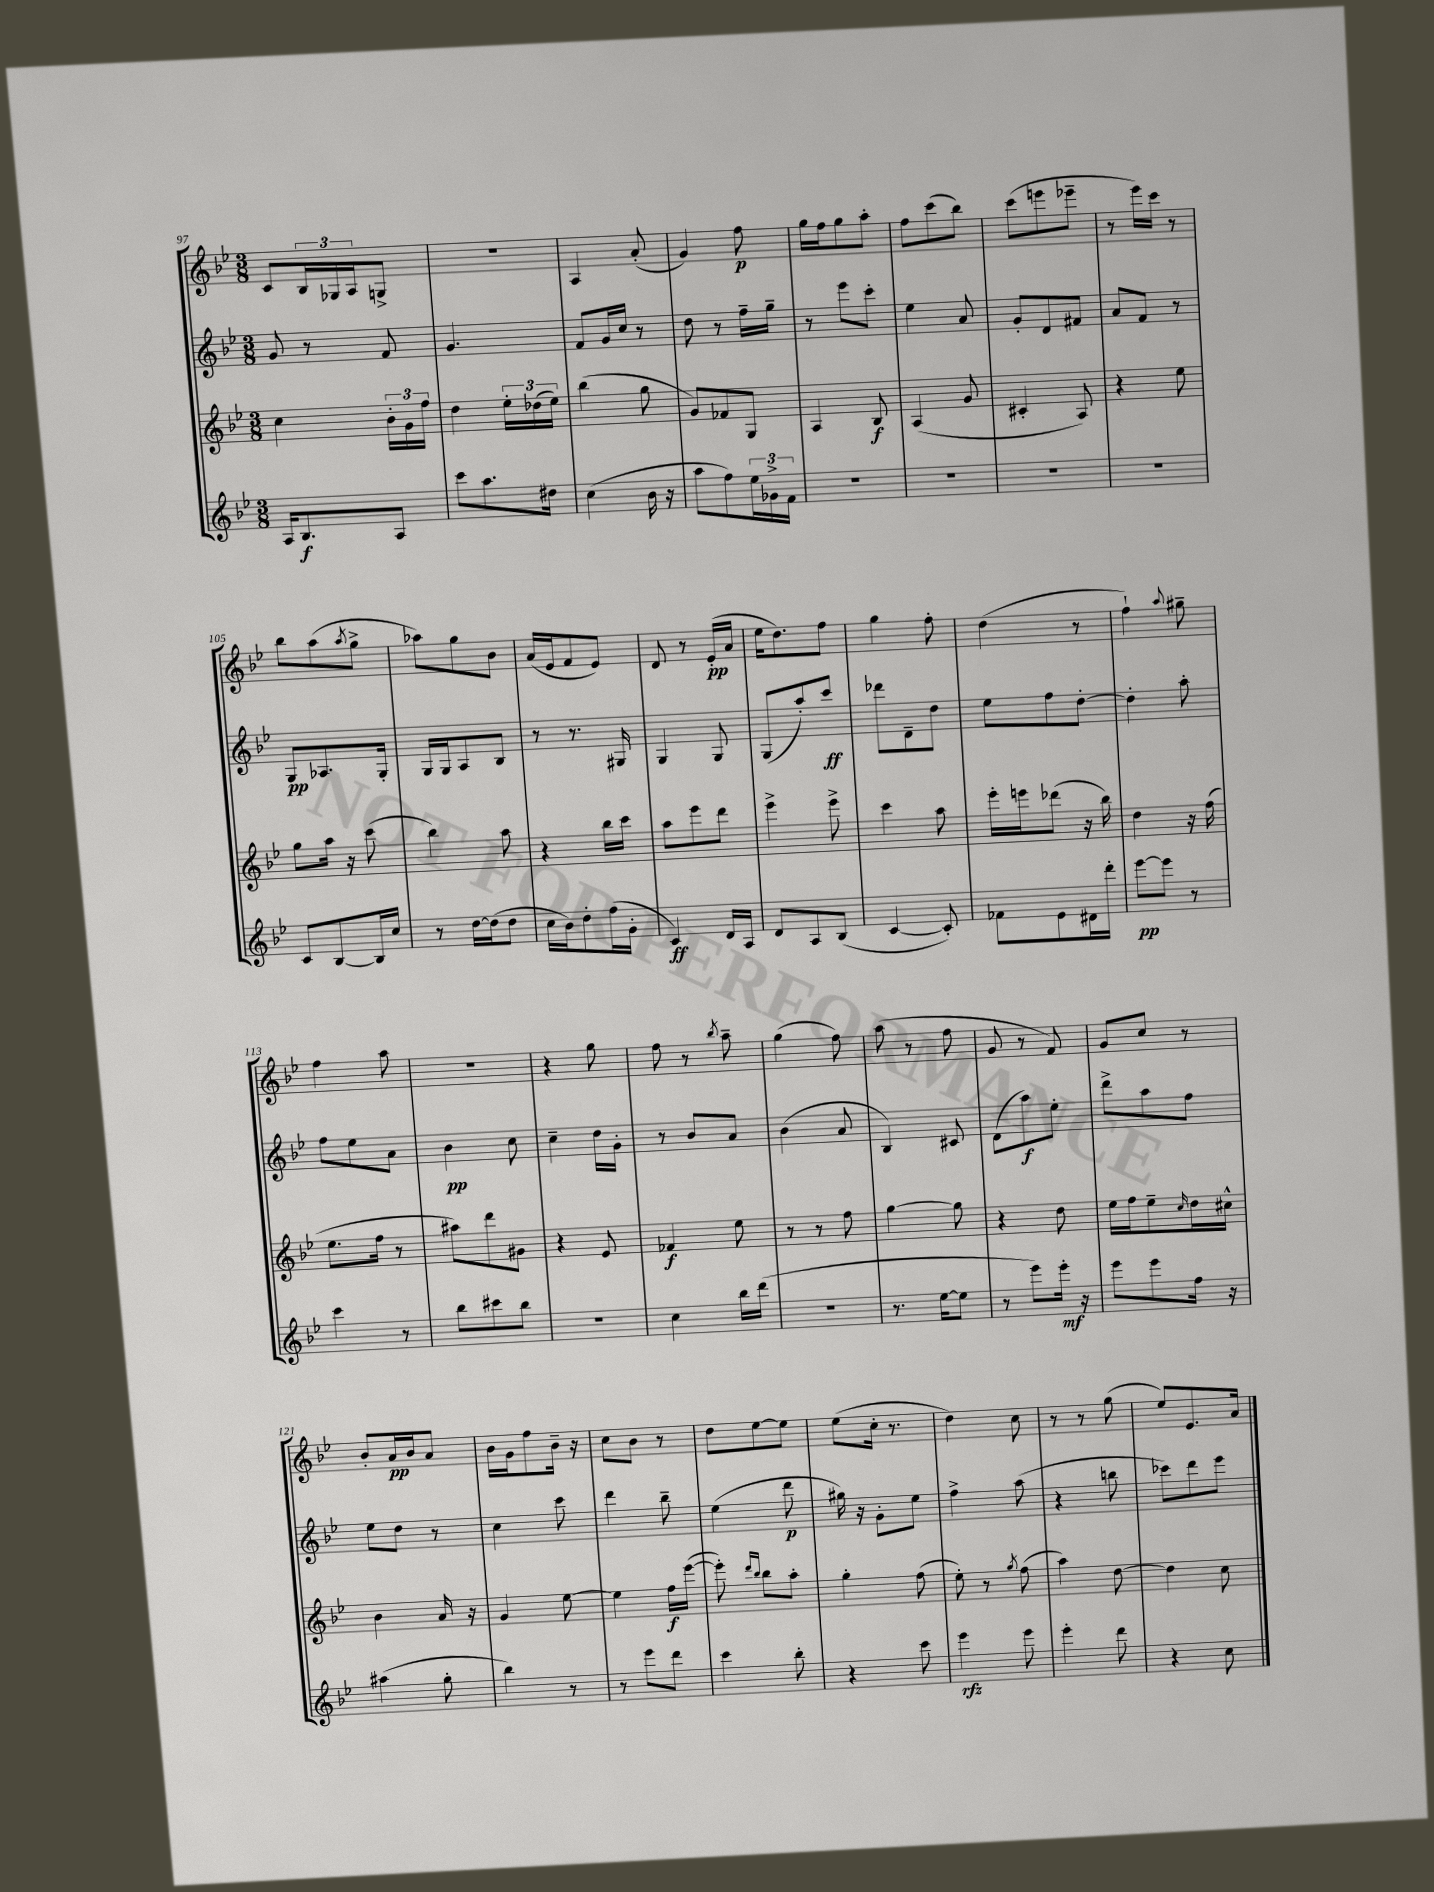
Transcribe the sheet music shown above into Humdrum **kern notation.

**kern	**kern	**kern	**kern
*staff4	*staff3	*staff2	*staff1
*clefG2	*clefG2	*clefG2	*clefG2
*k[b-e-]	*k[b-e-]	*k[b-e-]	*k[b-e-]
*M3/8	*M3/8	*M3/8	*M3/8
16A	4cc	8g	8c
8.B-	.	.	.
.	.	8r	24B-
.	.	.	24G-
.	.	.	24A
8A	24b-'	8f	8G^
.	24g	.	.
.	24ff	.	.
=	=	=	=
8ccc	4dd	4.g	4.r
8.aa	.	.	.
.	24ee-'	.	.
.	(24dd-	.	.
16dd#	.	.	.
.	24ee-)	.	.
=	=	=	=
(4cc	(4bb-	8f	4A
.	.	16g	.
.	.	16cc	.
16b-	8gg	8r	(8a'
16r	.	.	.
=	=	=	=
8aa	8g)	8dd	4g)
8ff)	8f-	8r	.
24ee-	8G	16ff~	8ff
24g-^	.	.	.
.	.	16gg~	.
24f	.	.	.
=	=	=	=
4.r	4A	8r	16gg
.	.	.	16ff
.	.	8eee-	8gg
.	8B-	8ccc'	8aa'
=	=	=	=
4.r	(4A	4ee-	8ff
.	.	.	(8ccc
.	8g	8a	8bb-)
=	=	=	=
4.r	4c#'	8g'	(8ccc
.	.	8d	8eee
.	8A)	8f#	8eee-~
=	=	=	=
4.r	4r	8a	8r
.	.	8f	16eee-)
.	.	.	16ccc
.	8ee-	8r	8r
=	=	=	=
8c	8gg	8G	8bb-
[8B-	16aa	8.A-	(8aa
.	16r	.	.
.	.	.	8qaa
16B-]	(8ccc	.	8gg^
16cc	.	16G'	.
=	=	=	=
8r	4bb-)	16G	8aa-)
.	.	16G	.
[16dd	.	8A	8gg
(16dd]	.	.	.
8dd	8aa	8B-	8b-
=	=	=	=
16cc	4r	8r	(16a
16b-)	.	.	16e-
8dd'	.	8.r	8f
(16ff	16bb-	.	8e-)
16g'	16ccc	16G#	.
=	=	=	=
4c)	8aa	4G	8d
.	8eee-	.	8r
16d	8ddd	8G	(16e-'
16A	.	.	16a
=	=	=	=
8d	4eee-^	(8G	16ee-
.	.	.	8.dd)
8A	.	8aa')	.
(8B-	8eee-^	8ccc	8ff
=	=	=	=
[4c	4ccc	8ddd-	4gg
.	.	8d~	.
8c'])	8aa	8dd	8ff'
=	=	=	=
8f-	16eee-'	8ee-	(4dd
.	16eee	.	.
8e-	(8ddd-	8ff	.
16d#	16r	[8dd'	8r
16ddd'	16bb-)	.	.
=	=	=	=
[8eee-	4dd	4dd']	4ff`)
8eee-]	.	.	.
.	.	.	8qqaa
8r	16r	8aa'	8gg#~
.	(16ff	.	.
=	=	=	=
4ccc	8.ee-	8ff	4ff
.	.	8ee-	.
.	16ff	.	.
8r	8r	8a	8aa
=	=	=	=
8bb-	8aa#)	4b-	4.r
8ccc#	8ddd	.	.
8bb-	8g#	8cc	.
=	=	=	=
4.r	4r	4cc~	4r
.	8e-	16dd	8gg
.	.	16g'	.
=	=	=	=
4cc	4f-	8r	8ff
.	.	8b-	8r
.	.	.	8qbb-
16bb-	8ee-	8a	8aa~
(16ddd	.	.	.
=	=	=	=
4.r	8r	(4b-	(4gg
.	8r	.	.
.	8ff	8a	8ff)
=	=	=	=
8.r	[4gg	4B-)	(8aa
.	.	.	8r
[16ee-	.	.	.
8ee-]	8gg]	8c#	8ff
=	=	=	=
8r	4r	(8d	8g
8eee-)	.	8aa)	8r
16eee-'	8dd	8ee-'	8f)
16r	.	.	.
=	=	=	=
8eee-	16ee-	8ddd^	8g
.	16ff	.	.
8eee-	8ee-~	8aa	8cc
.	16qqcc	.	.
16ff	16dd	8ff	8r
16r	16cc#^^	.	.
=	=	=	=
(4aa#	4b-	8ee-	8b-'
.	.	8dd	16a
.	.	.	16b-
8gg'	16a	8r	8a
.	16r	.	.
=	=	=	=
4bb-)	4g	4cc	16b-
.	.	.	16g
.	.	.	8ff
8r	[8ee-	8ccc	16b-~
.	.	.	16r
=	=	=	=
8r	4ee-]	4ddd	8cc
8eee-	.	.	8b-
8ddd	16ff	8bb-~	8r
.	([16eee-	.	.
=	=	=	=
4ccc	8eee-'])	(4ee-	8dd
.	16qqddd	.	.
.	16qqbb-	.	.
.	8bb-	.	[8ee-
8bb-'	8aa'	8ddd	8ee-]
=	=	=	=
4r	4gg'	16gg#)	(8ee-
.	.	16r	.
.	.	8g'	16cc'
.	.	.	8.r
8ccc	(8ff	8ee-	.
=	=	=	=
4eee-	8ee-')	4ff^	4dd)
.	8r	.	.
.	8qgg	.	.
8eee-	(8ff	(8aa	8cc
=	=	=	=
4eee-'	4aa)	4r	8r
.	.	.	8r
8ddd	[8dd	8bb	(8gg
=	=	=	=
4r	4dd]	8ccc-)	8ee-)
.	.	8ddd	8.e-
8cc	8cc	8eee-	.
.	.	.	16a
==	==	==	==
*-	*-	*-	*-
